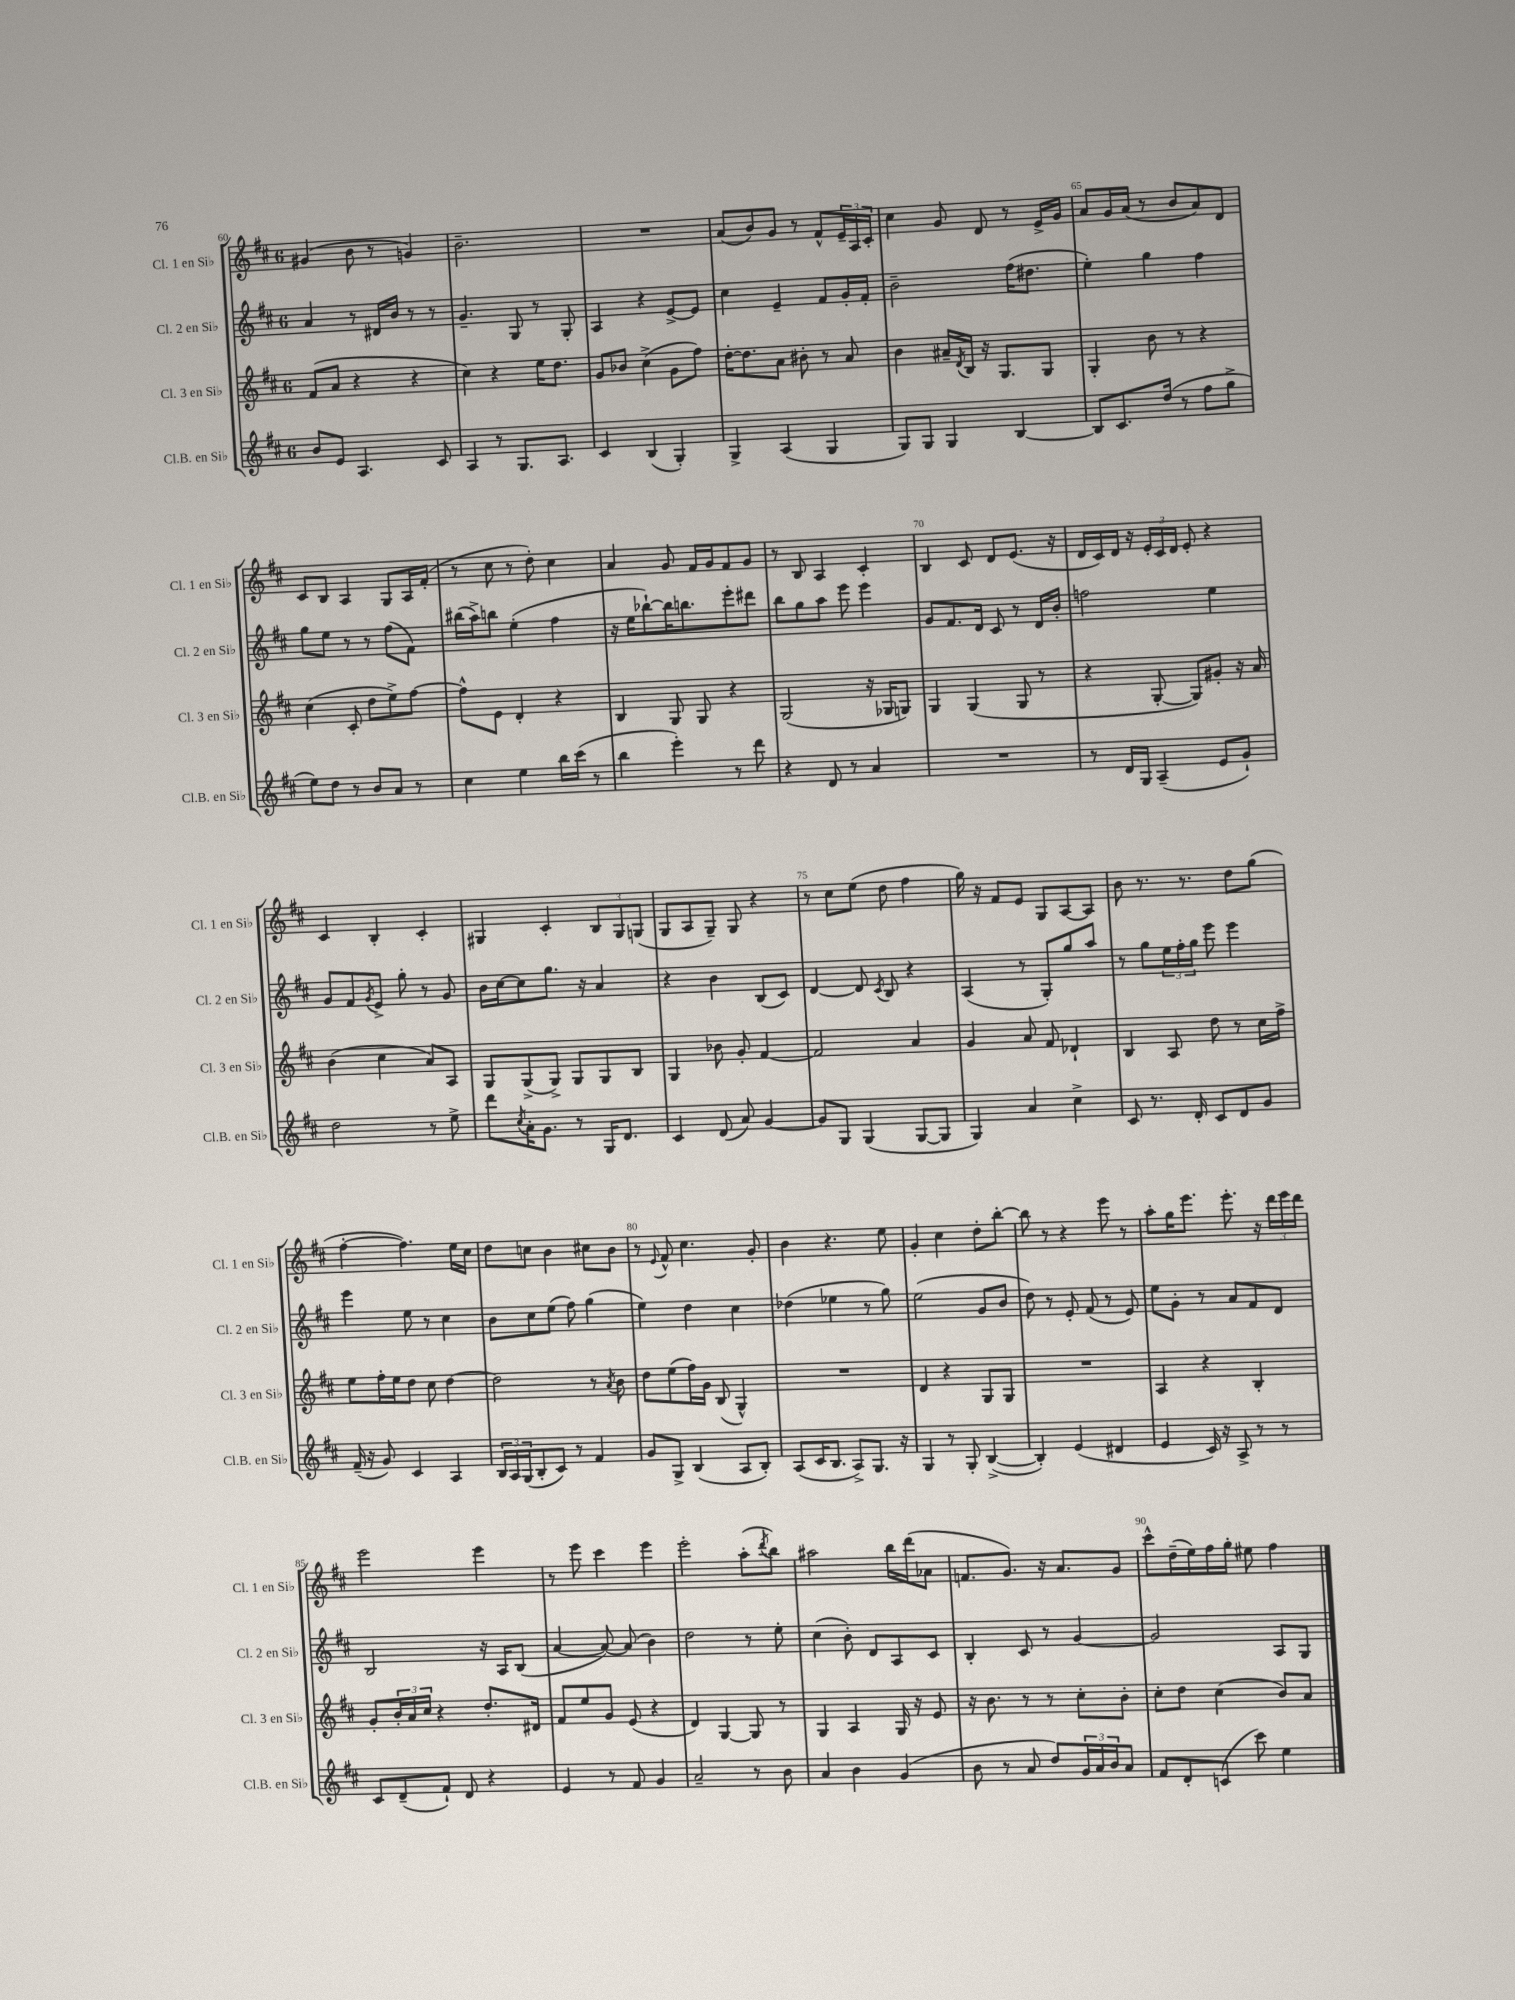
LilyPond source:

<<
\new StaffGroup <<
\new Staff = "s0" \with { instrumentName = "Cl. 1 en Sib" shortInstrumentName = "Cl. 1 en Sib" } {
    \clef treble \key d \major \once \override Staff.TimeSignature.style = #'single-digit \time 6/8
    gis'4( b'8 r8 g'4) |
    b'2.-- |
    R2. |
    a'8( b'8) g'8 r8 fis'8-^ \tuplet 3/2 { e'16-- a16 cis'16-. } |
    cis''4 g'8 d'8 r8 e'16-> g'16 |
    a'8 g'16 a'16( r8 b'8 a'8) d'8 |
    cis'8 b8 a4 g8 a16 fis'16-.( |
    r8 cis''8 r8 d''8-.) cis''4 |
    a'4 g'8 fis'16 g'16 fis'8 g'8 |
    r8 b8 a4 cis'4-. |
    b4 cis'8 d'8 e'8.( r16 |
    d'16 cis'16) d'16 r16 \tuplet 3/2 { e'16-. cis'16 d'16 } e'8-. r4 |
    cis'4 b4-. cis'4-. |
    gis4 cis'4-. \tuplet 3/2 { b8 gis8 g8( } |
    g8 a8 g8--) g8 r4 |
    r8 cis''8 e''8( d''8 fis''4 |
    g''16) r16 fis'8 e'8 g8 a8~ a8 |
    b'8 r8. r8. d''8 g''8( |
    fis''4~-. fis''4.) e''16 cis''16 |
    d''8 c''8 b'4 cis''8 b'8 |
    r8 \appoggiatura { e'8 } fis'8-^ cis''4. g'8-. |
    b'4 r4. e''8 |
    g'4-. cis''4 d''8-. b''8~-. |
    b''8 r8 r4 e'''8 r8 |
    a''8-. g''16 e'''8. e'''8.-. r16 \tuplet 3/2 { d'''16 e'''16 d'''16 } |
    e'''2 e'''4 |
    r8 e'''8 cis'''4 e'''4 |
    e'''2-. a''8-.( \acciaccatura { d'''8 } b''8) |
    ais''2 b''16 d'''16( aes'8 |
    f'8. g'8.) r16 a'8. g'8 |
    cis'''8-^ d''16--( e''16) fis''16 g''16-. eis''8 fis''4 \bar "|." |
}
\new Staff = "s1" \with { instrumentName = "Cl. 2 en Sib" shortInstrumentName = "Cl. 2 en Sib" } {
    \clef treble \key d \major \once \override Staff.TimeSignature.style = #'single-digit \time 6/8
    a'4 r8 dis'16 b'16 r8 r8 |
    g'4.-- g8 r8 g8-. |
    a4 r4 e'8~-> e'8 |
    cis''4 e'4-- fis'8 g'16-. fis'16-. |
    b'2-- fis''16( dis''8. |
    e''4-.) g''4 fis''4 |
    g''8 e''8 r8 r8 fis''8( fis'8) |
    bis''16( a''16->) b''8 e''4-.( fis''4 |
    r16 e''16 bes''8~-!) bes''16 b''8. e'''8-. dis'''8 |
    b''8 g''8 a''8 e'''8 e'''4 |
    g'8 fis'8. d'16 cis'8 r8 d'16 b'16-. |
    f''2 e''4 |
    g'8 fis'8 \acciaccatura { g'8 } e'8-> g''8-. r8 g'8 |
    b'16 cis''16~ cis''8 g''8. r16 a'4 |
    r4 b'4 b8( cis'8) |
    d'4~ d'8 \acciaccatura { cis'8 } b8 r4 |
    a4( r8 g8-.) g''8 a''8 |
    r8 g''8 \tuplet 3/2 { e''16 fis''16-. g''16 } e'''8 e'''4 |
    e'''4 e''8 r8 cis''4 |
    b'8 cis''8 e''8( fis''8) g''4( |
    e''4) d''4 cis''4 |
    des''4( ees''4 r8 g''8) |
    e''2( g'8 b'8 |
    d''8) r8 e'8-. fis'8( r8 e'8) |
    e''8 g'8-. r8 a'8 fis'8 d'8 |
    b2 r16 a16 b8( |
    a'4~ a'8~) a'8( b'4) |
    d''2 r8 e''8-. |
    cis''4( b'8-.) d'8 a8 cis'8 |
    b4-. cis'8 r8 g'4~ |
    g'2 a8 g8 \bar "|." |
}
\new Staff = "s2" \with { instrumentName = "Cl. 3 en Sib" shortInstrumentName = "Cl. 3 en Sib" } {
    \clef treble \key d \major \once \override Staff.TimeSignature.style = #'single-digit \time 6/8
    fis'8( a'8 r4 r4 |
    cis''4) r4 e''16 d''8. |
    g'8 bes'8 cis''4->( g'8 fis''8) |
    d''16~-. d''8. a'8 bis'8-. r8 a'8 |
    b'4 ais'16-- \acciaccatura { d'8 } b16 r16 g8. g8 |
    g4-. b'8 r8 r4 |
    cis''4( cis'8-. d''8 e''8->) fis''8~ |
    fis''8-^ e'8 d'4-. r4 |
    b4 g8 g8 r4 |
    g2( r16 ges16 g8) |
    g4 g4( g8 r8 |
    r4 g8~-. g8) gis'8-. r16 a'16 |
    b'4( cis''4 a'8) a8 |
    g8 g8->( g8->) g8 g8 b8 |
    g4 bes'8 g'8-. fis'4~ |
    fis'2 a'4 |
    g'4 a'8 fis'8 des'4-! |
    b4 a8 d''8 r8 cis''16 fis''16-> |
    e''8 fis''16-. e''16 d''8 cis''8 d''4~ |
    d''2 r8 \acciaccatura { a'8 } b'8 |
    d''8 e''8( fis''16) g'16 b8( g4-^) |
    R2. |
    d'4 r4 g8 g8 |
    R2. |
    a4 r4 b4-. |
    g'8-. \tuplet 3/2 { b'16-. a'16 cis''16 } r4 d''8.-. dis'16 |
    fis'8 e''8 g'8 e'8( r4 |
    d'4) g4~ g8 r8 |
    g4 a4 g16 r16 e'8 |
    r16 b'8. r8 r8 cis''8-. b'8-. |
    cis''8-. d''8 cis''4( b'8) a'8 \bar "|." |
}
\new Staff = "s3" \with { instrumentName = "Cl.B. en Sib" shortInstrumentName = "Cl.B. en Sib" } {
    \clef treble \key d \major \once \override Staff.TimeSignature.style = #'single-digit \time 6/8
    b'8 e'8 a4. cis'8 |
    a4 r8 g8. a8. |
    cis'4 b4( g4-.) |
    g4-> a4( g4 |
    g8) g8 g4 b4~ |
    b8 cis'8. d''16( r8 fis''8 g''8-> |
    e''8) d''8 r8 b'8 a'8 r8 |
    cis''4 e''4 b''16 cis'''16( r8 |
    b''4 e'''4-.) r8 d'''8 |
    r4 d'8 r8 a'4 |
    R2. |
    r8 d'16 g16 a4--( e'8 g'8-!) |
    d''2 r8 e''8-> |
    d'''8 \acciaccatura { cis''8 } a'16-. g'8. r8 g16 d'8. |
    cis'4 d'8( a'8) g'4~ |
    g'8 g8 g4( g8~ g8 |
    g4) a'4 cis''4-> |
    cis'8 r8. d'16-. cis'8 d'8 g'8 |
    fis'16--( r16 g'8) cis'4 a4 |
    \tuplet 3/2 { b16 a16 g16( } b8-. cis'8) r8 fis'4 |
    g'8 g8-> b4( a8 b8-.) |
    a8( cis'16 b8. a8->) g8. r16 |
    g4 r8 g8-. b4~->( |
    b4-.) e'4( dis'4 |
    e'4 cis'16) r16 a8-> r8 r8 |
    cis'8 d'8--( fis'8-!) d'8 r4 |
    e'4 r8 fis'8 g'4 |
    a'2-- r8 b'8 |
    a'4 b'4 g'4( |
    b'8 r8 a'8 d''8) \tuplet 3/2 { g'16 a'16 b'16 } a'8 |
    fis'8 d'8-. c'8( cis'''8) e''4 \bar "|." |
}
>>
>>
\layout { \context { \Score currentBarNumber = #60 \override BarNumber.break-visibility = ##(#f #t #t) barNumberVisibility = #(every-nth-bar-number-visible 5) } }
